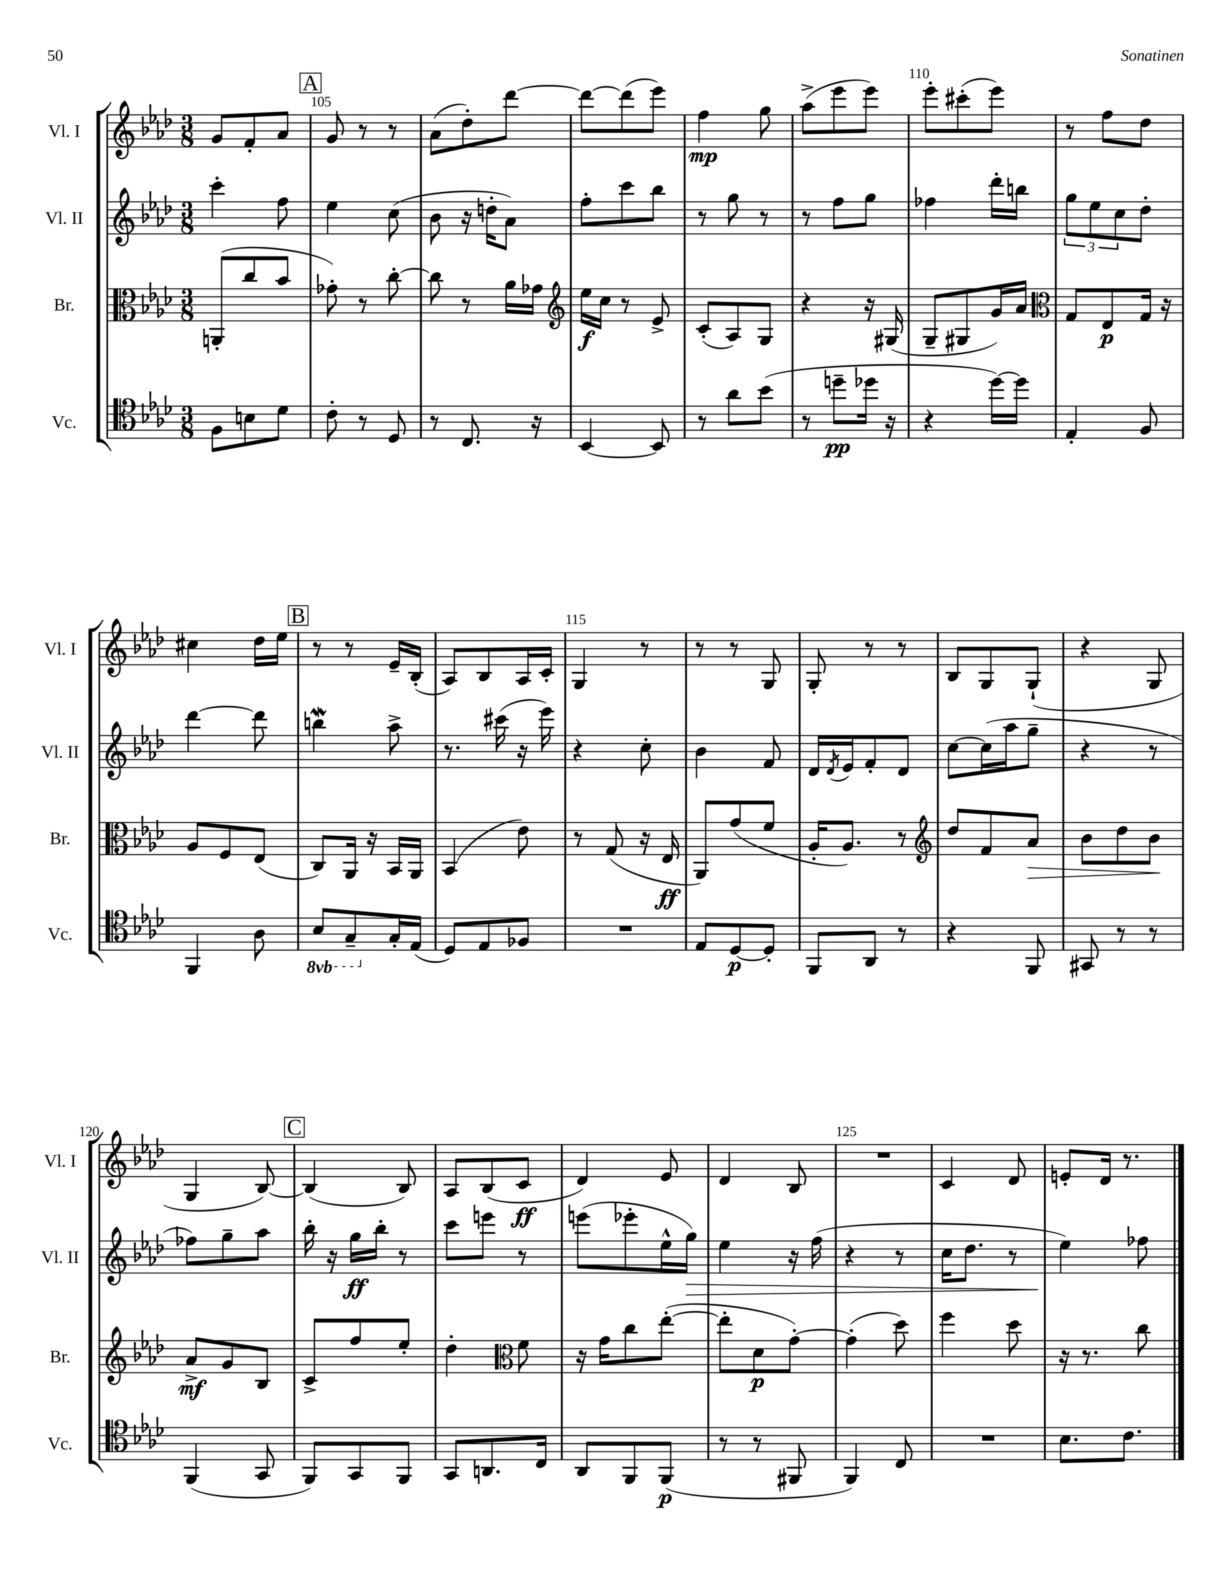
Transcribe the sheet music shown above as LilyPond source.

<<
\new StaffGroup <<
\new Staff = "s0" \with { instrumentName = "Vl. I" shortInstrumentName = "Vl. I" } {
    \clef treble \key aes \major \numericTimeSignature \time 3/8
    g'8 f'8-. aes'8 |
    \mark \markup { \box "A" } g'8 r8 r8 |
    aes'8( des''8-.) des'''8~ |
    des'''8~ des'''8( ees'''8) |
    f''4\mp g''8 |
    aes''8->( ees'''8 ees'''8) |
    ees'''8-. cis'''8-.( ees'''8) |
    r8 f''8 des''8 |
    cis''4 des''16 ees''16 |
    \mark \markup { \box "B" } r8 r8 ees'16-- bes16-.( |
    aes8) bes8 aes16 c'16-. |
    g4 r8 |
    r8 r8 g8 |
    g8-. r8 r8 |
    bes8 g8 g8-!( |
    r4 g8 |
    g4 bes8~) |
    \mark \markup { \box "C" } bes4( bes8) |
    aes8 bes8( c'8\ff |
    des'4) ees'8 |
    des'4 bes8 |
    R4. |
    c'4 des'8 |
    e'8-. des'16 r8. \bar "|." |
}
\new Staff = "s1" \with { instrumentName = "Vl. II" shortInstrumentName = "Vl. II" } {
    \clef treble \key aes \major \numericTimeSignature \time 3/8
    c'''4-. f''8 |
    \mark \markup { \box "A" } ees''4 c''8( |
    bes'8 r16 d''16-. aes'8) |
    f''8-. c'''8 bes''8 |
    r8 g''8 r8 |
    r8 f''8 g''8 |
    fes''4 des'''16-. b''16 |
    \tuplet 3/2 { g''8 ees''8 c''8 } des''8-. |
    des'''4~ des'''8 |
    \mark \markup { \box "B" } b''4\mordent aes''8-> |
    r8. cis'''16( r16 ees'''16) |
    r4 c''8-. |
    bes'4 f'8 |
    des'16 \acciaccatura { des'8 } ees'16 f'8-. des'8 |
    c''8~ c''16( aes''16 g''8-- |
    r4 r8 |
    fes''8) g''8-- aes''8 |
    \mark \markup { \box "C" } bes''16-. r16 g''16\ff bes''16-. r8 |
    c'''8 e'''8 r8 |
    e'''8( ees'''8-. ees''16-^ g''16\>) |
    ees''4 r16 f''16( |
    r4 r8 |
    c''16 des''8. r8 |
    ees''4\!) fes''8 \bar "|." |
}
\new Staff = "s2" \with { instrumentName = "Br." shortInstrumentName = "Br." } {
    \clef alto \key aes \major \numericTimeSignature \time 3/8
    a,8-.( c''8 bes'8 |
    \mark \markup { \box "A" } ges'8-.) r8 c''8~-. |
    c''8 r8 aes'16 ges'16 |
    \clef treble ees''16\f c''16 r8 ees'8-> |
    c'8-.( aes8) g8 |
    r4 r16 gis16( |
    g8-- gis8 g'16) aes'16 |
    \clef alto g8 ees8\p g16 r16 |
    aes8 f8 ees8( |
    \mark \markup { \box "B" } c8) aes,16 r16 bes,16 aes,16 |
    bes,4( ees'8) |
    r8 g8( r16 ees16\ff |
    aes,8) g'8( f'8 |
    aes16-. aes8.) r8 |
    \clef treble des''8 f'8 aes'8\> |
    bes'8 des''8 bes'8\! |
    aes'8->\mf g'8 bes8 |
    \mark \markup { \box "C" } c'8-> f''8 ees''8-. |
    des''4-. \clef alto f'8 |
    r16 g'16 c''8 ees''8~-.( |
    ees''8-. des'8\p g'8~-.) |
    g'4-.( des''8) |
    f''4 des''8 |
    r16 r8. c''8 \bar "|." |
}
\new Staff = "s3" \with { instrumentName = "Vc." shortInstrumentName = "Vc." } {
    \clef tenor \key aes \major \numericTimeSignature \time 3/8 \set Staff.ottavationMarkups = #ottavation-simple-ordinals
    f8 b8 des'8 |
    \mark \markup { \box "A" } c'8-. r8 des8 |
    r8 c8. r16 |
    bes,4~ bes,8 |
    r8 aes'8 bes'8( |
    r8 d''8--\pp des''16 r16 |
    r4 des''16~) des''16 |
    ees4-. f8 |
    f,4 aes8 |
    \mark \markup { \box "B" } \ottava #-1 bes,8 g,8-- \ottava #0 g16-. ees16( |
    des8) ees8 fes8 |
    R4. |
    ees8 des8~\p des8-. |
    f,8 aes,8 r8 |
    r4 f,8 |
    gis,8 r8 r8 |
    f,4( g,8 |
    \mark \markup { \box "C" } f,8) g,8 f,8 |
    g,8 a,8. c16 |
    aes,8 f,8 f,8\p( |
    r8 r8 fis,8 |
    f,4) c8 |
    R4. |
    bes8. c'8. \bar "|." |
}
>>
>>
\layout { \context { \Score currentBarNumber = #104 \override BarNumber.break-visibility = ##(#f #t #t) barNumberVisibility = #(every-nth-bar-number-visible 5) } }
